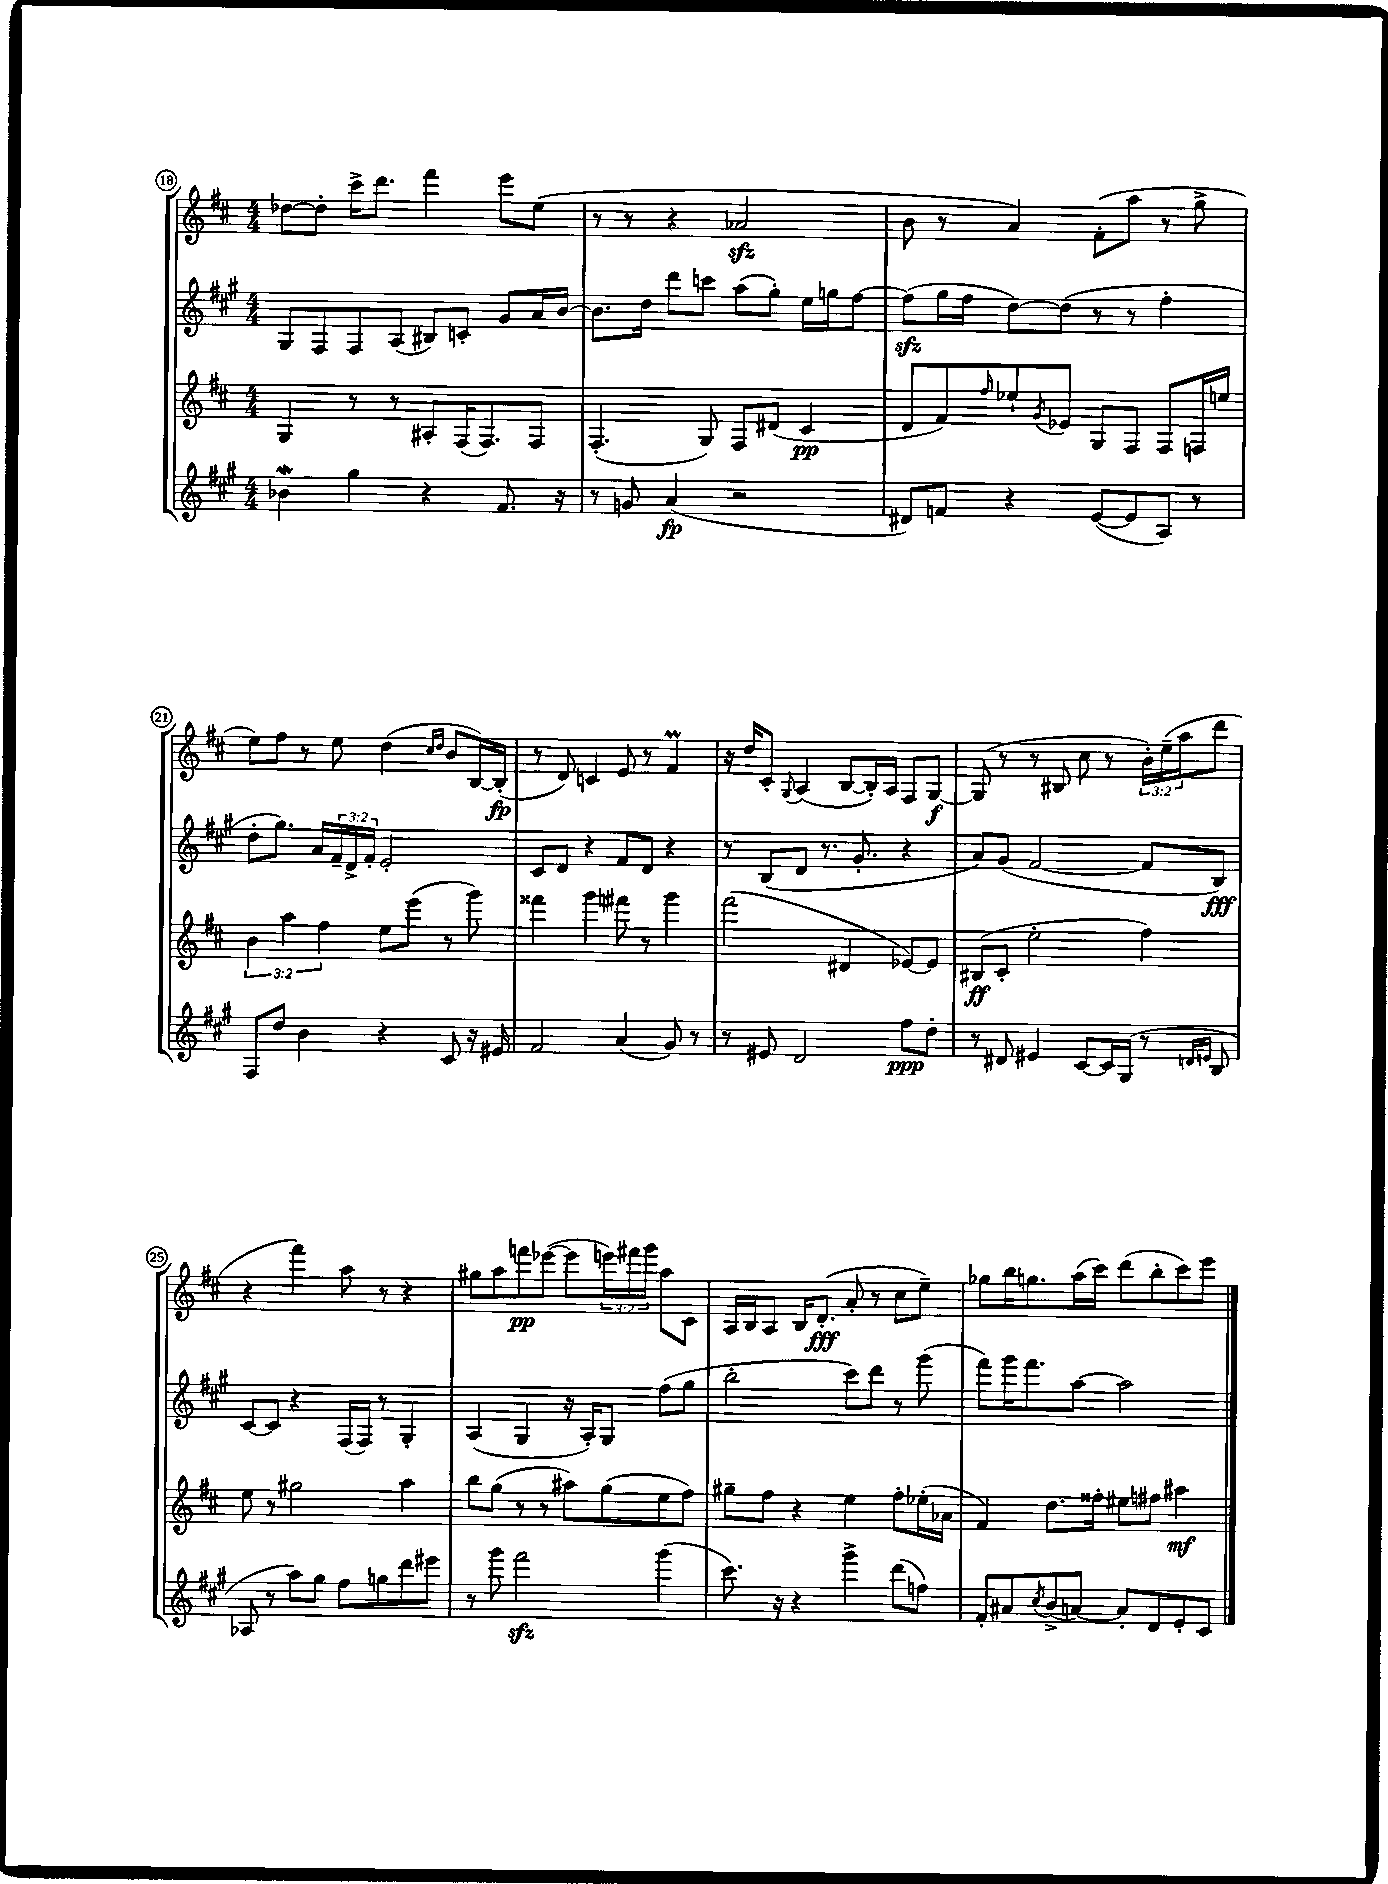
<<
\new StaffGroup <<
\new Staff = "s0" {
    \clef treble \key d \major \numericTimeSignature \time 4/4 \override Staff.TupletNumber.text = #tuplet-number::calc-fraction-text
    des''8~ des''8-. cis'''16-> d'''8. fis'''4 e'''8 e''8( |
    r8 r8 r4 aes'2\sfz |
    b'8 r8 a'4) fis'8-.( a''8 r8 g''8-> |
    e''8) fis''8 r8 e''8 d''4( \grace { cis''16 d''16 } b'8 b16~) b16-.\fp( |
    r8 d'8) c'4 e'8 r8 fis'4\prall |
    r16 d''16 cis'8-. \appoggiatura { g8 } a4( b8~ b16-.) a16 fis8 g8~\f |
    g8( r8 r8 bis8 cis''8 r8 \tuplet 3/2 { b'16-.) e''16--( a''16 } d'''8 |
    r4 fis'''4) a''8 r8 r4 |
    gis''8 a''8 f'''8\pp ees'''8~( ees'''8 \tuplet 3/2 { e'''16) fis'''16 g'''16 } a''8 cis'8 |
    a16 b16 a8 b16 d'8.-.\fff( a'8-. r8 cis''8 e''8--) |
    ges''8 b''16 g''8. a''16( cis'''16) d'''8( b''8-. cis'''8) e'''8 \bar "|." |
}
\new Staff = "s1" {
    \clef treble \key a \major \numericTimeSignature \time 4/4 \override Staff.TupletNumber.text = #tuplet-number::calc-fraction-text
    gis8 fis8 fis8 a8( bis8) c'8-. gis'8 a'16 b'16~ |
    b'8. d''16 d'''8 c'''8 a''8( gis''8-.) e''16 g''16 fis''8~ |
    fis''8\sfz( gis''16 fis''16 d''8~) d''8( r8 r8 fis''4-. |
    d''8-. gis''8.) a'16 \tuplet 3/2 { fis'16-- d'16-> fis'16-. } e'2-. |
    cis'8 d'8 r4 fis'8 d'8 r4 |
    r8 b8( d'8 r8. gis'8.-. r4 |
    a'8) gis'8( fis'2~ fis'8 b8\fff) |
    cis'8~ cis'8 r4 fis16( fis16) r8 gis4-. |
    a4( gis4 r16 a16-.) gis8 fis''8( gis''8 |
    b''2-. cis'''8) d'''8 r8 gis'''8( |
    fis'''8) gis'''16 fis'''8. a''8~ a''2 \bar "|." |
}
\new Staff = "s2" {
    \clef treble \key d \major \numericTimeSignature \time 4/4 \override Staff.TupletNumber.text = #tuplet-number::calc-fraction-text
    g4 r8 r8 ais8-. fis16( fis8.) fis8 |
    fis4.-.( g8) fis8 dis'8( cis'4\pp |
    d'8 fis'8) \grace { fis''16 } ees''8-! \acciaccatura { g'8 } ees'8 g8 fis8 fis8 f16 e''16 |
    \tuplet 3/2 { b'4 a''4 fis''4 } e''8 e'''8( r8 g'''8) |
    fisis'''4 g'''4 fis'''8 r8 g'''4 |
    fis'''2( dis'4 ees'8~) ees'8 |
    bis8\ff( cis'8-. e''2-. fis''4) |
    e''8 r8 gis''2 a''4 |
    b''8 g''8( r8 r8 ais''8) g''8( e''8 fis''8) |
    gis''8-- fis''8 r4 e''4 fis''8-. ees''16-.( aes'16 |
    fis'4) d''8. fisis''16-. eis''8 fis''8 ais''4\mf \bar "|." |
}
\new Staff = "s3" {
    \clef treble \key a \major \numericTimeSignature \time 4/4
    bes'4\mordent gis''4 r4 fis'8. r16 |
    r8 g'8 a'4\fp( r2 |
    dis'8) f'8 r4 e'8~( e'8 a8) r8 |
    fis8 d''8 b'4 r4 cis'8 r16 eis'16 |
    fis'2 a'4( gis'8) r8 |
    r8 eis'8 d'2 fis''8\ppp d''8-. |
    r8 dis'8 eis'4 cis'8~ cis'16 gis16( r8 \grace { d'16 e'16 } b8 |
    aes8 r8 a''8) gis''8 fis''8 g''8 d'''8 eis'''8 |
    r8 gis'''8 fis'''2\sfz gis'''4( |
    cis'''8.) r16 r4 gis'''4-> d'''8( f''8) |
    fis'8-. ais'8 \acciaccatura { cis''8 } b'8->( a'8~) a'8-. d'8 e'8-. cis'8 \bar "|." |
}
>>
>>
\layout { \context { \Score currentBarNumber = #18 \override BarNumber.stencil = #(make-stencil-circler 0.1 0.3 ly:text-interface::print) } }
